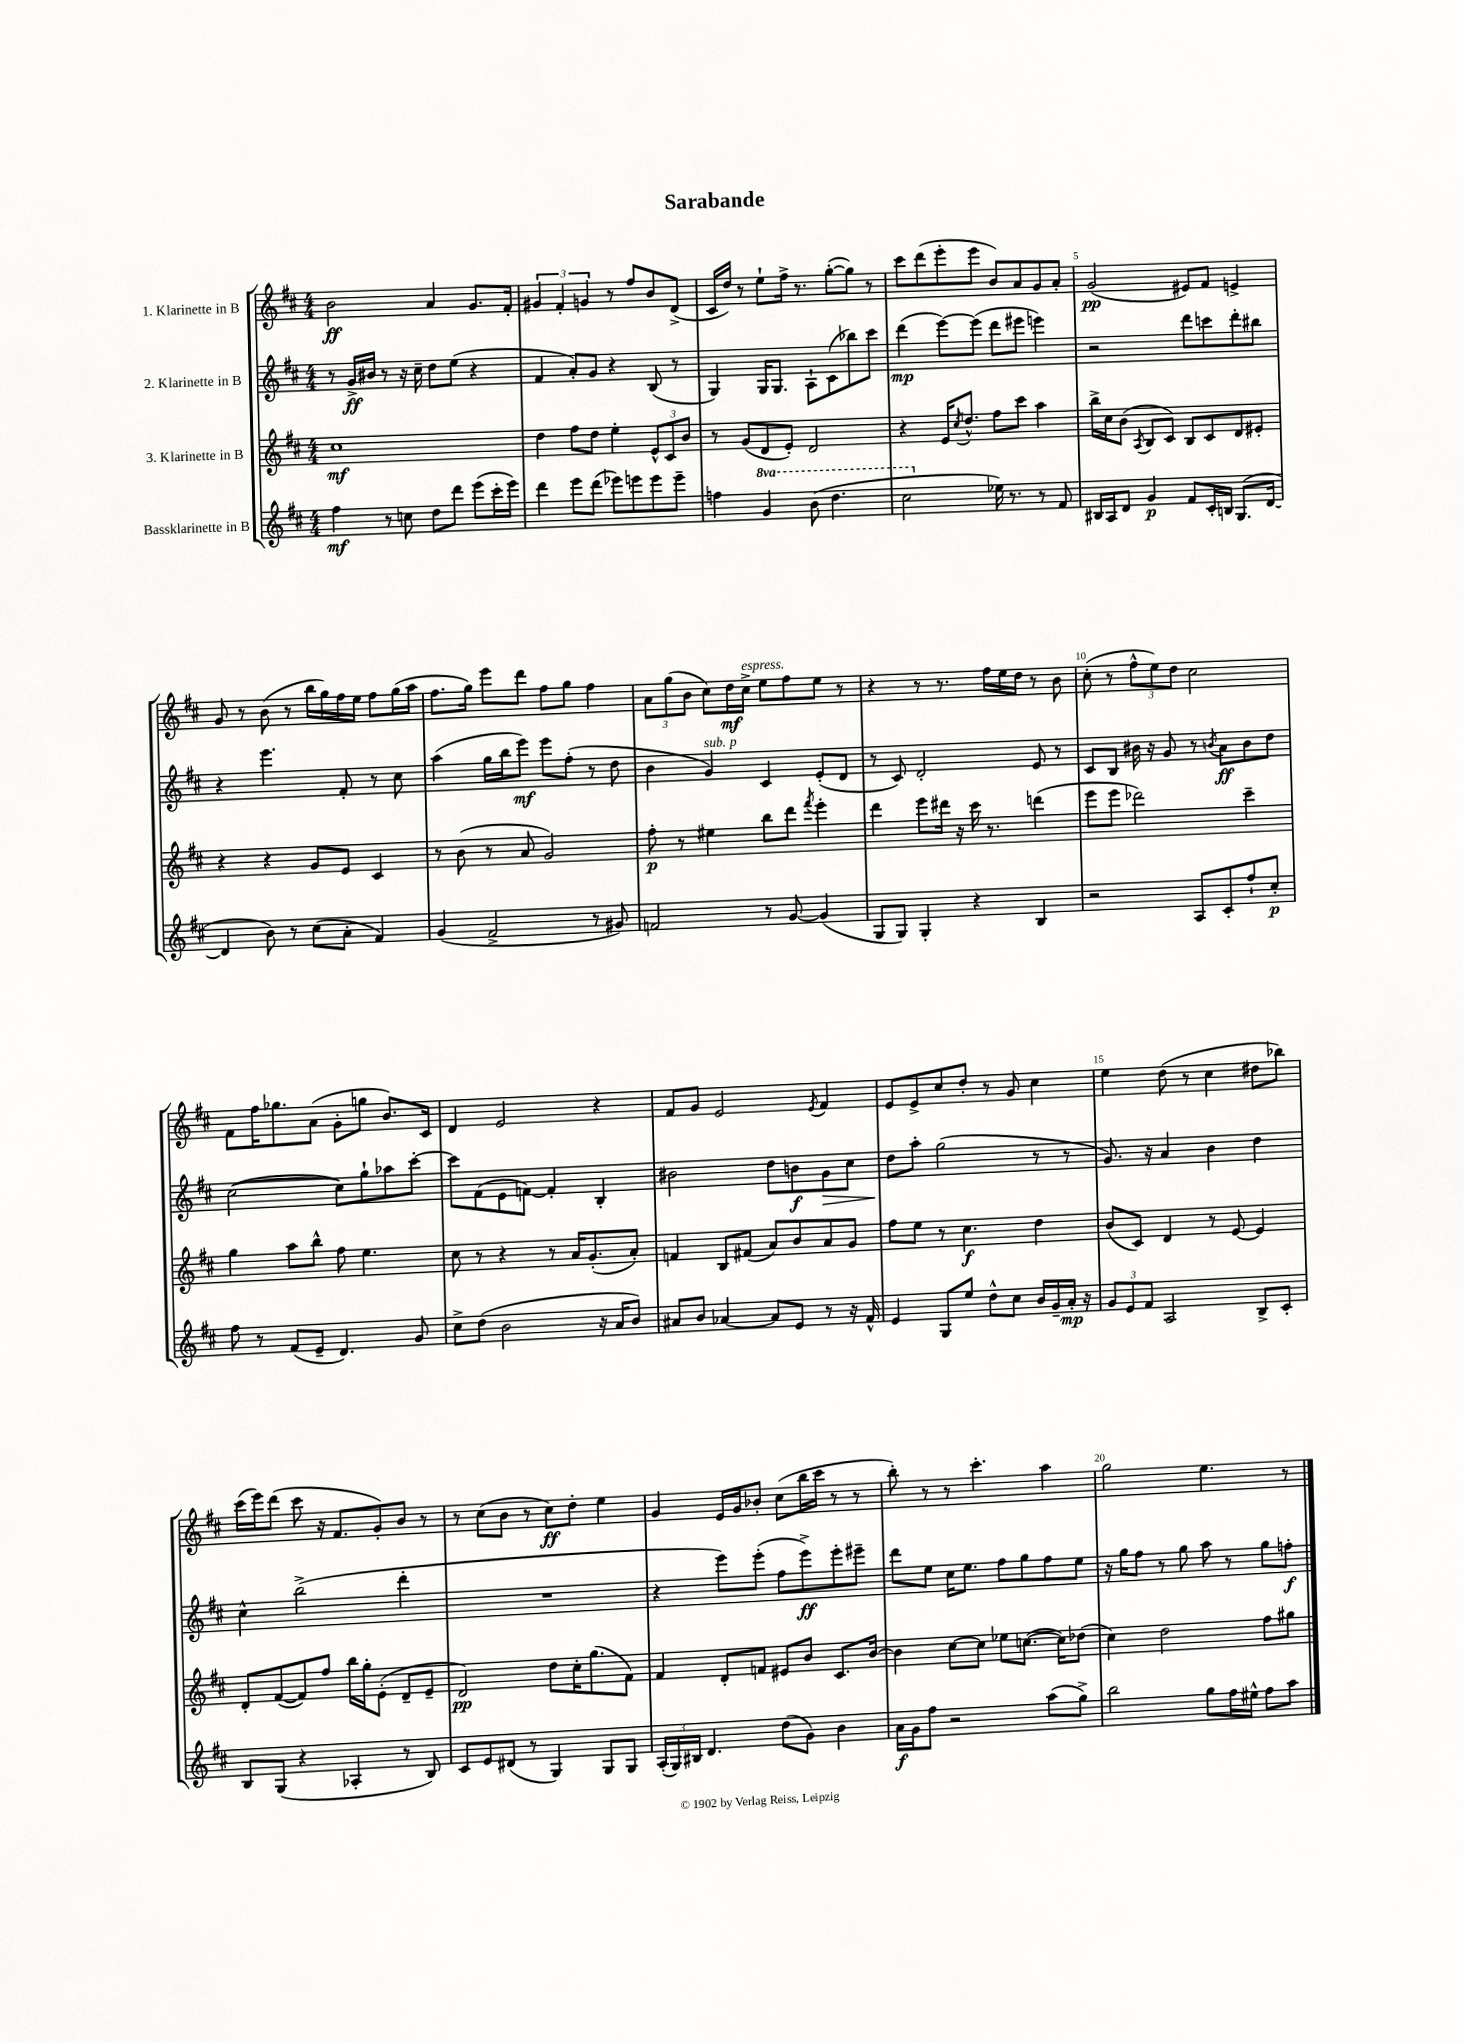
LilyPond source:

\header { title = "Sarabande" }
<<
\new StaffGroup <<
\new Staff = "s0" \with { instrumentName = "1. Klarinette in B" } {
    \clef treble \key d \major \numericTimeSignature \time 4/4
    b'2\ff a'4 g'8. fis'16-. |
    \tuplet 3/2 { gis'4 fis'4-. g'4 } r8 fis''8 b'8 d'8->( |
    cis'16 d''16) r8 e''8-! fis''16-> r8. g''8~-.( g''8) r8 |
    cis'''8 d'''8( e'''8-. e'''8 b'8) a'8 g'8 a'8-. |
    g'2\pp( eis'8) fis'8 e'4-> |
    g'8 r8 b'8( r8 b''16 g''16) fis''16 e''16 fis''8 g''16( a''16 |
    fis''8. g''16) e'''8 d'''8 fis''8 g''8 fis''4 |
    \tuplet 3/2 { a'8 g''8( b'8 } cis''8) d''16\mf cis''16->^\markup { \italic "espress." } e''8 fis''8 e''8 r8 |
    r4 r8 r8. fis''16 e''16 d''16 r8 b'8 |
    cis''8-.( r8 \tuplet 3/2 { fis''8-^ e''8) d''8 } cis''2 |
    fis'8 fis''16 ges''8. a'8( g'8-. g''8 b'8.) cis'16 |
    d'4 e'2 r4 |
    fis'8 g'8 e'2 \acciaccatura { e'8 } fis'4 |
    e'8 e'8-> cis''8 d''8-. r8 g'8 cis''4 |
    e''4 d''8( r8 cis''4 dis''8 bes''8) |
    cis'''16( e'''16) d'''8( cis'''8 r16 fis'8. g'8-.) b'8 r8 |
    r8 cis''8( b'8 r8 cis''8\ff) d''8-. e''4 |
    g'4 e'16 g'16 bes'8-. cis''8( b''16 cis'''16 r8 r8 |
    b''8-.) r8 r8 cis'''4.-. a''4 |
    g''2 e''4. r8 \bar "|." |
}
\new Staff = "s1" \with { instrumentName = "2. Klarinette in B" } {
    \clef treble \key d \major \numericTimeSignature \time 4/4
    r8 g'16->\ff bis'16 r8 r16 cis''16-- d''8 e''8( r4 |
    fis'4 a'8-.) g'8 r4 b8( r8 |
    g4) g16 g8. a8-! cis'8( bes''8) cis'''8 |
    d'''4\mp( e'''8~) e'''8( d'''8 eis'''8 e'''4) |
    r2 d'''8 c'''8 d'''8-. bis''8 |
    r4 e'''4. fis'8-. r8 cis''8 |
    a''4( g''16 b''16 e'''8\mf) e'''8 fis''8-.( r8 d''8 |
    b'4 g'4^\markup { \italic "sub. p" }) cis'4 e'8-.( d'8 |
    r8 cis'8) d'2-. e'8 r8 |
    cis'8 b8 bis'16 r16 g'8 r8 \acciaccatura { b'8 } a'8\ff b'8 d''8 |
    cis''2~( cis''8) g''8-! aes''8 cis'''8~-. |
    cis'''8 fis'8( e'8 f'8~) f'4-. b4-. |
    bis'2 d''8 b'8\f g'8\> cis''8 |
    d''8\! a''8-. g''2( r8 r8 |
    g'8.) r16 a'4 b'4 d''4 |
    cis''4-^ b''2->( d'''4-. |
    R1 |
    r4 e'''8) e'''8-.( fis''8 e'''8->\ff) e'''8-. eis'''8-- |
    d'''8 e''8 cis''16 e''8. fis''8 g''8 fis''8 e''8 |
    r16 g''16 fis''8 r8 g''8 a''8 r8 g''8 f''8-.\f \bar "|." |
}
\new Staff = "s2" \with { instrumentName = "3. Klarinette in B" } {
    \clef treble \key d \major \numericTimeSignature \time 4/4
    cis''1\mf |
    d''4 fis''8 d''8 e''4-. \tuplet 3/2 { e'8-^ cis'8 b'8 } |
    r8 g'8( d'8 e'8-.) d'2 |
    r4 e'16 \acciaccatura { cis''8 } d''8.-^ fis''8 cis'''8 a''4 |
    b''16-> cis''16 b'8( \acciaccatura { a8 } b8 cis'8) b8 cis'8 d'8 eis'8-. |
    r4 r4 g'8 e'8 cis'4 |
    r8 b'8( r8 a'8 g'2) |
    fis''8-.\p r8 eis''4 b''8 d'''8 \acciaccatura { fis'''8 } e'''4-. |
    d'''4 e'''8 dis'''16 r16 cis'''16 r8. d'''4( |
    e'''8 e'''8 des'''2) cis'''4-- |
    g''4 a''8 b''8-^ fis''8 e''4. |
    cis''8 r8 r4 r8 a'16 g'8.-.( a'8-.) |
    f'4 b8 fis'8( a'8) b'8 a'8 g'8 |
    fis''8 e''8 r8 cis''4.\f d''4 |
    b'8( cis'8) d'4 r8 e'8~ e'4 |
    d'8-. fis'8~( fis'8) fis''8 b''16 g''16-. e'8-.( d'8-- e'8-- |
    d'2\pp) d''8 cis''16-. g''8.( fis'8) |
    fis'4 d'8-. f'8 eis'8 b'8 cis'8. b'16~ |
    b'4 cis''8~ cis''8 ees''8 c''8.~( c''16) des''8( |
    cis''4) d''2 fis''8 gis''8 \bar "|." |
}
\new Staff = "s3" \with { instrumentName = "Bassklarinette in B" } {
    \clef treble \key d \major \numericTimeSignature \time 4/4 \set Staff.ottavationMarkups = #ottavation-simple-ordinals
    fis''4\mf r8 c''8 d''8 d'''8 e'''8( cis'''16-. e'''16) |
    d'''4 e'''8 d'''8( ees'''8) e'''8 e'''8 e'''8-- |
    f''4 \ottava #1 g''4 b''8( d'''4. |
    cis'''2 \ottava #0 ees''16) r8. r8 fis'8 |
    bis16 a16 d'8 g'4\p fis'8 cis'16-. b16 g8.( d'16~ |
    d'4 b'8) r8 cis''8( a'8-. fis'4) |
    g'4( fis'2-> r8 gis'8) |
    f'2 r8 g'8~ g'4( |
    g8 g8) g4-. r4 b4 |
    r2 a8 cis'8-. fis''8-! cis''8-.\p |
    fis''8 r8 fis'8( e'8-- d'4.) g'8 |
    cis''8-> d''8( b'2 r16 a'16 b'8) |
    ais'8 b'8 aes'4~ aes'8 e'8 r8 r16 fis'16-^ |
    e'4 g8 e''8 d''8-^ cis''8 b'16 g'16-- a'16-.\mp r16 |
    \tuplet 3/2 { g'8 e'8 fis'8 } a2 b8-> cis'8-. |
    b8 g8( r4 aes4-. r8 b8) |
    cis'8 e'8 dis'8( r8 g4) g8 g8 |
    \tuplet 3/2 { a16-.( g16) bis16 } d'4. d''8( g'8) b'4 |
    a'16\f g'16 fis''8 r2 a''8( g''8->) |
    b''2 g''8 fis''16 eis''16-^ fis''8 a''8 \bar "|." |
}
>>
>>
\layout { \context { \Score \override BarNumber.break-visibility = ##(#f #t #t) barNumberVisibility = #(every-nth-bar-number-visible 5) } }
